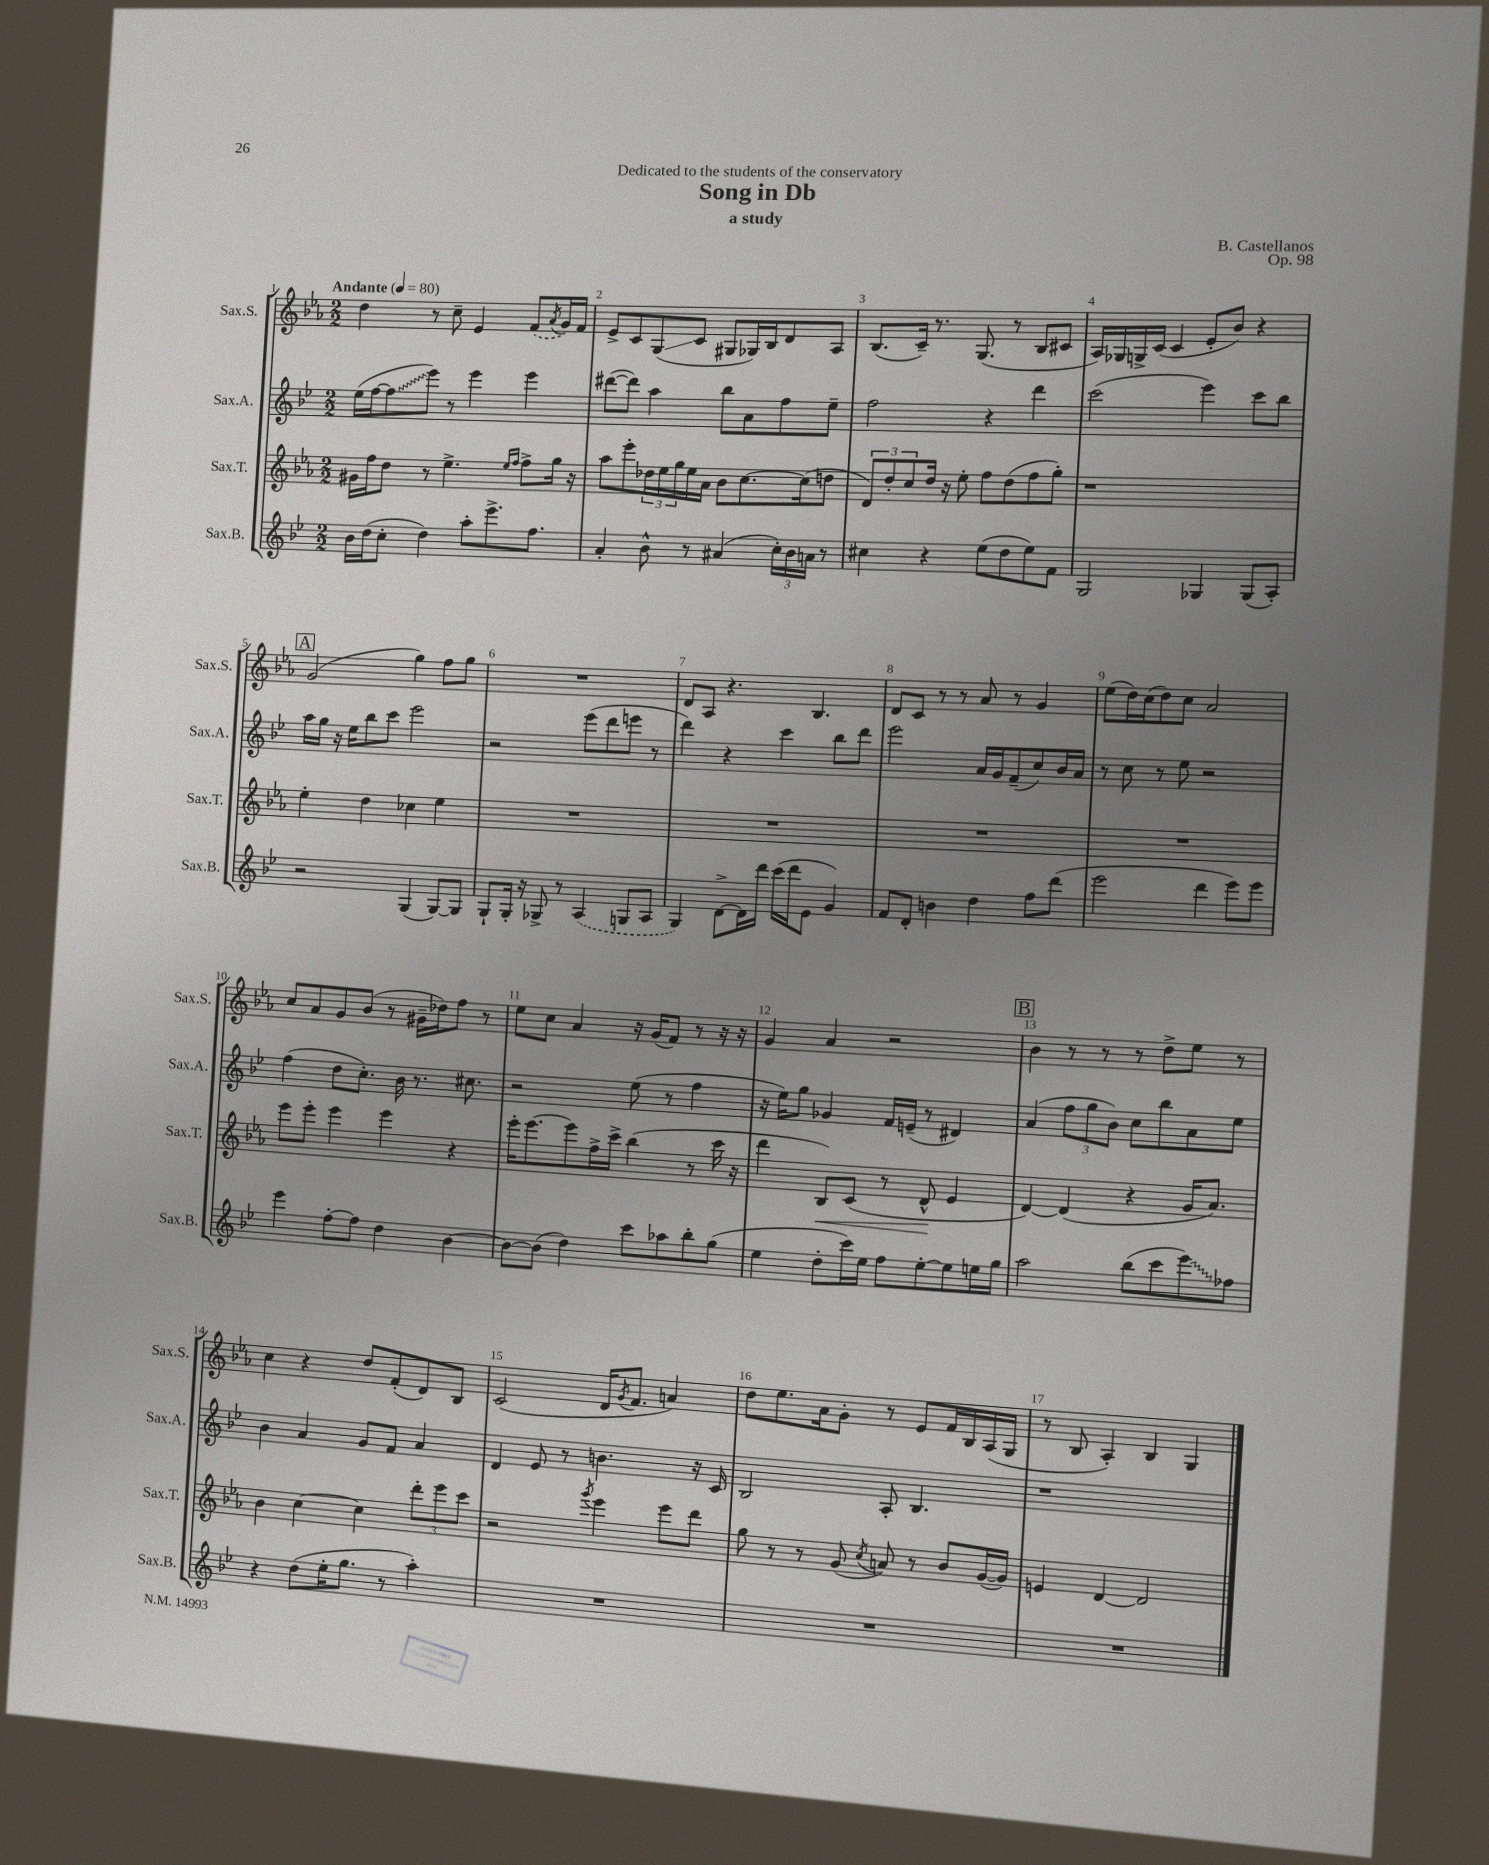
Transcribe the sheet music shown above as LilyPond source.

\header { title = "Song in Db" composer = "B. Castellanos" subtitle = "a study" dedication = "Dedicated to the students of the conservatory" opus = "Op. 98" }
<<
\new StaffGroup <<
\new Staff = "s0" \with { instrumentName = "Sax.S." shortInstrumentName = "Sax.S." } {
    \clef treble \key ees \major \numericTimeSignature \time 2/2 \tempo "Andante" 4 = 80
    d''4 r8 c''8-- ees'4 \once \slurDashed f'8( \acciaccatura { aes'8 } g'16) f'16 |
    ees'8-> c'8 g8\glissando( c'8 gis8 ges16) bes16 d'8 aes8 |
    bes8.( c'16--) r8. g8.( r8 bes8 cis'8 |
    aes16) ges16 g16-> c'16( c'4 ees'8-. bes'8) r4 |
    \mark \markup { \box "A" } g'2( g''4) f''8 g''8 |
    R1 |
    d'8 aes8 r4. bes4. |
    d'8 c'8 r8 r8 aes'8 r8 g'4 |
    ees''8( d''16) c''16( d''8) c''8 aes'2 |
    c''8 aes'8 g'8 bes'8( r8 gis'16-- des''16) f''8 r8 |
    ees''8 c''8 aes'4 r16 g'16( f'8) r8 r16 r16 |
    g'4 aes'4 r2 |
    \mark \markup { \box "B" } bes'4 r8 r8 r8 d''8-> ees''8 r8 |
    c''4 r4 d''8 f'8-.( d'8) bes8 |
    c'2( d'16 \acciaccatura { g'8 } f'8. a'4) |
    d''8 ees''8. aes'16 g'8-. r8 ees'8 f'16 bes16 aes16( g16 |
    r8 bes8 aes4-.) bes4 g4 \bar "|." |
}
\new Staff = "s1" \with { instrumentName = "Sax.A." shortInstrumentName = "Sax.A." } {
    \clef treble \key bes \major \numericTimeSignature \time 2/2
    ees''16( f''16~ \once \override Glissando.style = #'zigzag f''8\glissando ees'''8) r8 ees'''4 ees'''4 |
    dis'''8~( dis'''8) a''4 bes''8 a'8 f''8 ees''8-- |
    f''2 r4 d'''4 |
    c'''2( ees'''4) c'''8 bes''8 |
    \mark \markup { \box "A" } a''16 g''16 r16 ees''16 bes''8 c'''8 ees'''2 |
    r2 ees'''8( d'''8 e'''8 r8 |
    d'''4) r4 c'''4 bes''8 d'''8 |
    ees'''2 a'16 g'16 f'8--( c''8) bes'16 a'16 |
    r8 c''8 r8 ees''8 r2 |
    f''4( d''8 c''8.-.) bes'16 r8. cis''8. |
    r2 ees''8( r8 f''4 |
    r16 ees''16) g''8 ges'4 f'16 e'16--( r8 dis'4) |
    \mark \markup { \box "B" } a'4( \tuplet 3/2 { f''8 g''8 bes'8) } c''8 bes''8 a'8 ees''8 |
    bes'4 a'4 g'8 f'8 a'4 |
    d'4 ees'8 r8 b'4. r16 c'16 |
    bes2 a8-. bes4. |
    r1 \bar "|." |
}
\new Staff = "s2" \with { instrumentName = "Sax.T." shortInstrumentName = "Sax.T." } {
    \clef treble \key ees \major \numericTimeSignature \time 2/2
    gis'16 f''16 d''8 r8 ees''4.-> \grace { ees''16 f''16 } f''8-> g''16 r16 |
    aes''8 ees'''8-. \tuplet 3/2 { des''16 ees''16 g''16 } ees''16 aes'16 bes'8 c''8.~ c''16( d''8 |
    \tuplet 3/2 { d'8) d''8-. c''8 } d''16 r16 ees''8-. f''8 d''8( f''8 g''8-.) |
    r1 |
    \mark \markup { \box "A" } ees''4-. d''4 ces''4 ees''4 |
    R1 |
    R1 |
    R1 |
    R1 |
    ees'''8 ees'''8-. ees'''4 ees'''4 r4 |
    ees'''16-. ees'''8.~ ees'''8 f''16-> c'''16-> bes''4( r8 c'''16 r16 |
    d'''4 bes8\<) c'8( r8 d'8-^\! ees'4 |
    \mark \markup { \box "B" } d'4~) d'4( r4 g'16 aes'8.) |
    bes'4 c''4~ c''4 \tuplet 3/2 { d'''8-. ees'''8 c'''8 } |
    r2 \acciaccatura { g'''8 } ees'''4 ees'''8 d'''8 |
    g''8 r8 r8 g'8( \acciaccatura { c''8 } a'8) r8 bes'8 g'16~( g'16) |
    e'4 d'4~ d'2 \bar "|." |
}
\new Staff = "s3" \with { instrumentName = "Sax.B." shortInstrumentName = "Sax.B." } {
    \clef treble \key bes \major \numericTimeSignature \time 2/2
    bes'16 d''16( c''8-. d''4) a''8-. ees'''8.-> f''8. |
    a'4-. bes'8-^ r8 ais'4( \tuplet 3/2 { c''16-.) bes'16 a'16 } r8 |
    cis''4 r4 ees''8( d''8 ees''8) f'8 |
    g2 ges4 ges8( a8-.) |
    \mark \markup { \box "A" } r2 g4( g8~) g8 |
    g8-! g16-. r16 ges8-> r8 \once \slurDashed a4( g8 a8 |
    g4) d'8~-> d'16 d'''16 c'''16( d'''16 ees'8 g'4) |
    f'8 d'8-. b'4 d''4 f''8 d'''8( |
    ees'''2 d'''4 ees'''8) ees'''8 |
    ees'''4 f''8~-. f''8 d''4 bes'4~ |
    bes'8~ bes'8( d''4) c'''8 aes''8 bes''8-. g''8( |
    ees''4 d''8-. c'''16) ees''16 f''8 ees''8~-. ees''8 e''16 g''16 |
    \mark \markup { \box "B" } a''2 bes''8( c'''8 \once \override Glissando.style = #'zigzag ees'''8\glissando) fes''8 |
    r4 d''8( ees''16-. g''8. r8 a''4-.) |
    R1 |
    R1 |
    R1 \bar "|." |
}
>>
>>
\layout { \context { \Score \override BarNumber.break-visibility = ##(#f #t #t) barNumberVisibility = #all-bar-numbers-visible } }
